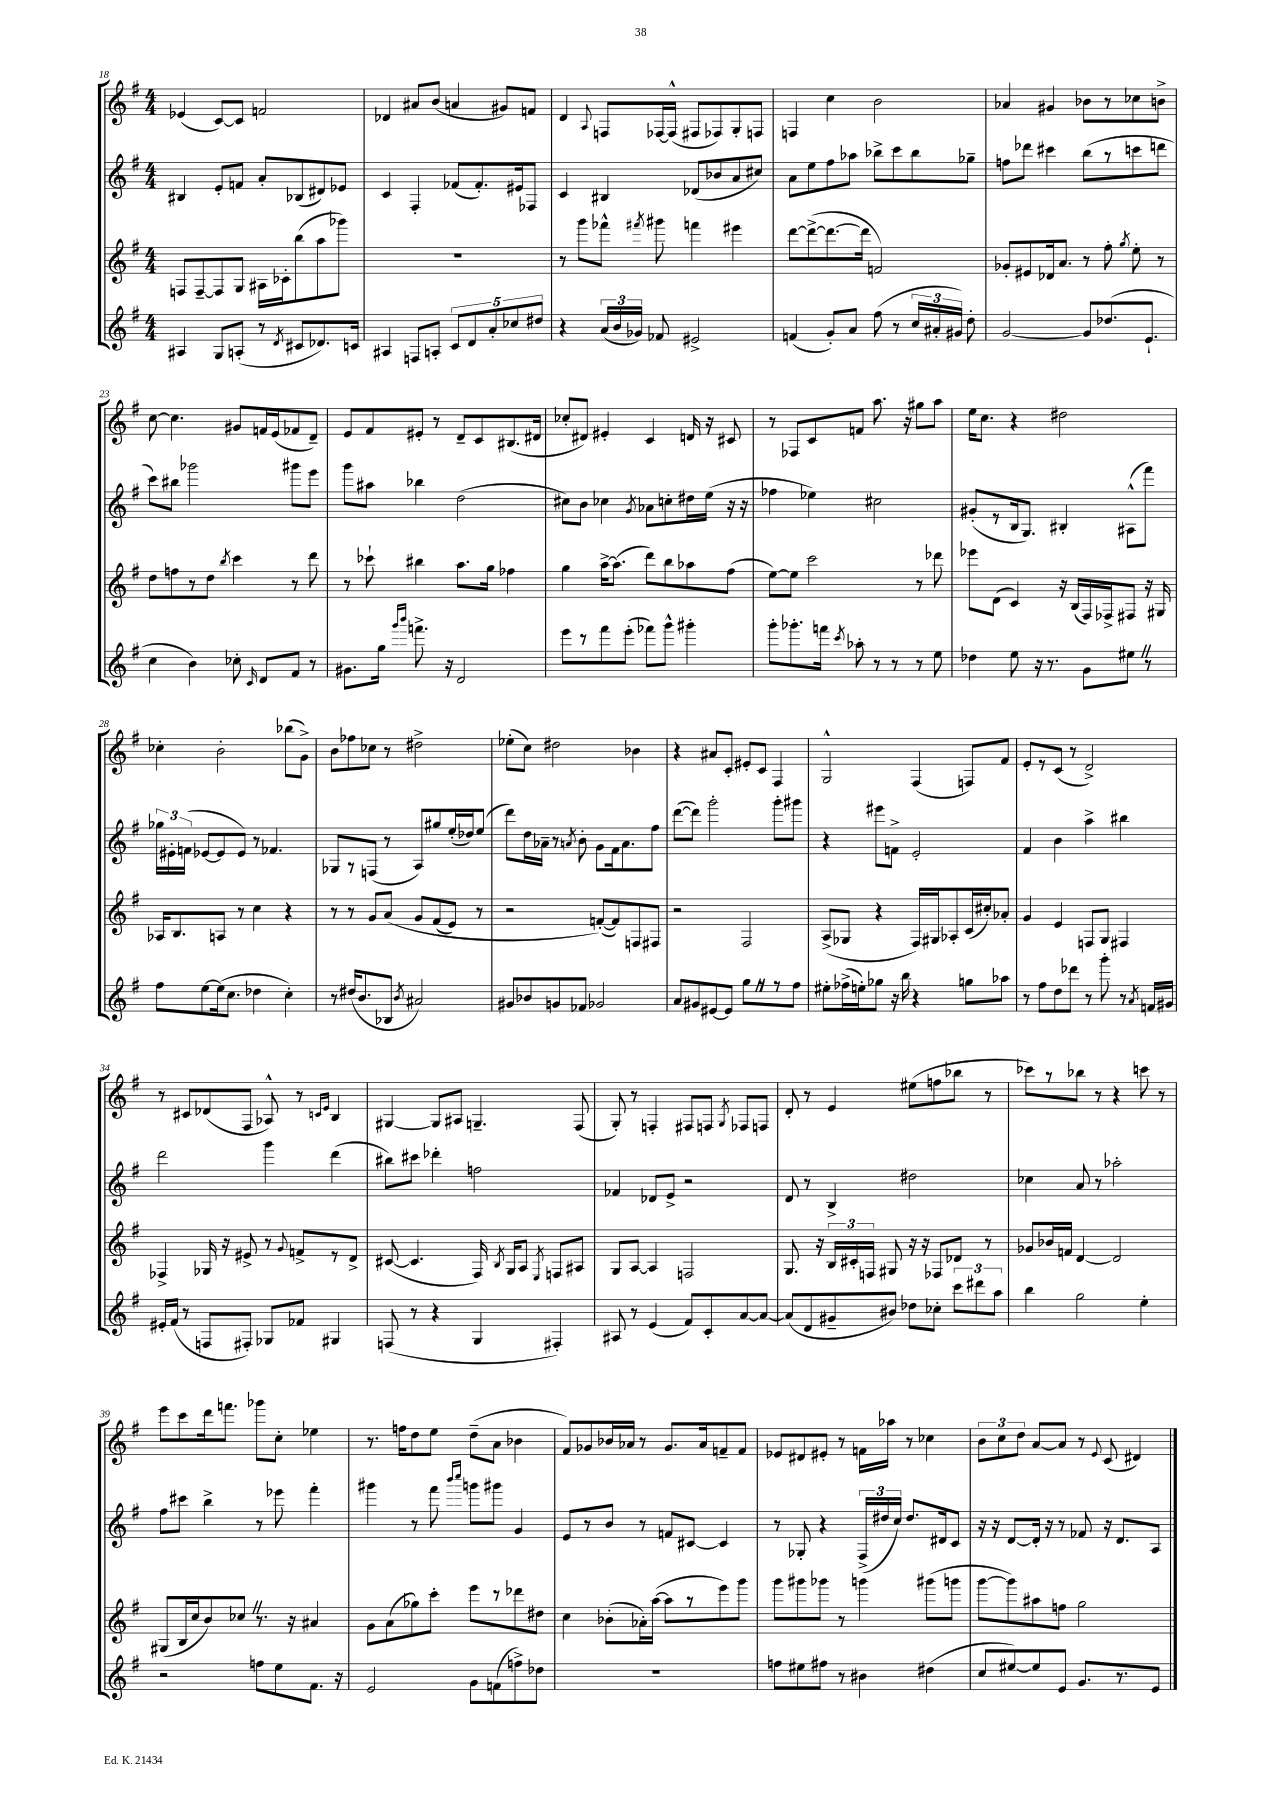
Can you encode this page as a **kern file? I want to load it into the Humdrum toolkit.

**kern	**kern	**kern	**kern
*part4	*part3	*part2	*part1
*staff4	*staff3	*staff2	*staff1
*clefG2	*clefG2	*clefG2	*clefG2
*k[f#]	*k[f#]	*k[f#]	*k[f#]
*M4/4	*M4/4	*M4/4	*M4/4
=18	=18	=18	=18
4A#X/	8Fn/L	4B#X/	(4e-X/
.	[8F~/	.	.
8G/L	8F/]	8e'/L	[8c/L)
(8An'/J	8G/J	8fn/J	8c/J]
8r	16A#X\LL	8a'/L	2fn/
.	16c-X'\J	.	.
8qd/	.	.	.
8c#X/L	(8bb\	(8B-X/	.
8.d-X/)	8aa\	8d#X/)	.
.	8ggg-X\J)	8e-X/J	.
16cn/Jk	.	.	.
=19	=19	=19	=19
4A#X/	1r	4c/	4d-X/
8Fn/L	.	4F#'/	8a#X/L
8An'/J	.	.	(8b/J
10c/L	.	(8f-X/L	4an/
10d/	.	.	.
.	.	8.f-'/)	.
10a'/	.	.	.
.	.	.	8g#X/L)
10cc-X/	.	.	.
.	.	16e#X/k	.
.	.	8F-X/J	8fn/J
10dd#X/J	.	.	.
=20	=20	=20	=20
4r	8r	4c/	4d/
.	8ggg\L	.	.
.	.	.	8qqA/
(24a/LL	8fff-X^^\J	4B#X/	8Fn/L
24b/	.	.	.
24g-X/JJ)	.	.	.
.	8qfff#X/	.	.
8f-X/	8ggg#X\	.	[16F-X/L
.	.	.	(16F-^^/JJ]
2e#X^/	4fffn\	(8d-X/L	8F#X/L
.	.	8b-X/	8F-X/)
.	4eee#X\	8a/	8G'/
.	.	8cc#X/J)	8Fn/J
=21	=21	=21	=21
(4fn/	[8ddd\L	8a\L	4Fn/
.	(8ddd^\_	8ee\	.
8g'/L)	8.ddd\_	8ff#\	4cc\
8a/J	.	8aa-X\J	.
.	16ddd\Jk]	.	.
(8ff#\	2fn/)	8bb-X^\L	2b\
8r	.	8ccc\	.
24cc/LL	.	8bb-\	.
24a#X'/	.	.	.
24g#X/JJ)	.	.	.
8dd'\	.	8gg-X~\J	.
=22	=22	=22	=22
[2g/	8g-X'/L	8ffn\L	4a-X/
.	8e#X/	8ddd-X\J	.
.	16d-X/k	4ccc#X\	4g#X/
.	8.a/J	.	.
8g/L]	8r	(8bb\L	8b-X\L
(8.dd-X/	8ff#'\	8r	8r
.	8qgg/	.	.
.	8ee'\	8cccn\	8cc-X\
8.e`/J	.	.	.
.	8r	8dddn\J	8bn^\J
!!LO:LB:g=z
=23	=23	=23	=23
4cc\	8dd\L	8ccc\L)	[8cc\
.	8ffn\	8bb#X\J	4.cc\]
4b\)	8r	2ggg-X\	.
.	8dd\J	.	.
.	8qbb/	.	.
8cc-X'\	4ccc\	.	8g#X/L
16qqc/	.	.	.
8d/L	.	.	16fn/L
.	.	.	(16e/J
8f#/J	8r	8ggg#X\L	8f-X/
8r	8ddd\	8eee\J	8d~/J)
=24	=24	=24	=24
8.g#X\L	8r	8ggg\L	8e/L
.	8ccc-X`\	8aa#X\J	8f#/
16gg\Jk	.	.	.
16qqggg/LL	.	.	.
16qqbbb/JJ	.	.	.
8.fffn^\	4bb#X\	4bb-X\	8e#X'/J
.	.	.	8r
16r	.	.	.
2d/	8.aa\L	(2dd\	8d~/L
.	.	.	8c/
.	16gg\Jk	.	.
.	4ff-X\	.	(8.B#X/
.	.	.	16d#X/Jk
=25	=25	=25	=25
8eee\L	4gg\	8cc#X\L)	8cc-X'/L
8r	.	8b\J	8d#X/J)
8fff#\	[16aa^\KL	4cc-X\	4e#X'/
.	(8.aa\J]	.	.
(8eee'\J	.	.	.
.	.	8qg/	.
8fff-X\L)	8ddd\L)	8a-X\L	4c/
8ggg^^\J	8bb\	8ccn'\	.
4ggg#X'\	8aa-X\	16dd#X\L	16dn/
.	.	(16ee\JJ	16r
.	(8ff#\J	16r	8c#X/
.	.	16r	.
=26	=26	=26	=26
8ggg'\L	[8ee\L)	4ff-X\	8r
8.ggg-X'\	8ee\J]	.	8F-X/L
.	2ccc\	4ee-X\)	8c/
16fffn\Jk	.	.	.
8qccc/	.	.	.
8aa-X'\	.	.	8fn/J
8r	.	2cc#X\	8.aa\
8r	.	.	.
.	.	.	16r
8r	8r	.	8gg#X\L
8ee\	8ddd-X\	.	8aa\J
=27	=27	=27	=27
4dd-X\	8eee-X\L	(8g#X'/L	16ee\KL
.	.	.	8.cc\J
.	(8d\J	8r	.
8ee\	4c/)	16B/k	4r
.	.	8.G/J)	.
16r	.	.	.
8.r	.	.	.
.	16r	4B#X'/	2dd#X\
.	(16B/LL	.	.
8g\L	16F#/)	.	.
.	16F-X^/J	.	.
8ee#XZ\J	8F#X/J	(8A#X^^\L	.
8r	16r	8fff#\J)	.
.	16G#X/	.	.
!!LO:LB:g=z
=28	=28	=28	=28
8ff#\L	16A-X/KL	24gg-X\LL	4cc-X'\
.	.	24e#X'\	.
.	8.B/	.	.
.	.	(24fn\JJ	.
[8ee\	.	[8e-X/L	.
(16ee\k]	8An/J	8e-/]	2b'\
8.cc\J	.	.	.
.	8r	8e-/J)	.
4dd-X\	4cc\	8r	.
.	.	4.f-X/	.
4cc'\)	4r	.	(8bb-X\L
.	.	.	8g^\J)
=29	=29	=29	=29
8r	8r	8G-X/L	8b\L
(16dd#X/KL	8r	8r	8ff-X\
8.b/	.	.	.
.	8g/L	(8Fn/J	8cc-X\J
8B-X/J	(8a/J	8r	8r
8qb/	.	.	.
2a#X/)	8g/L	8A/L)	2dd#X^\
.	(8f#/	8gg#X/	.
.	8e/J)	(16ee'/L	.
.	.	16dd-X/J)	.
.	8r	(8ee/J	.
=30	=30	=30	=30
8g#X/L	2r	8ddd\L)	(8ee-X'\L
8b-X/	.	16dd\L	8cc\J)
.	.	16a-X~\JJ	.
8gn/	.	8r	2dd#X\
.	.	8qan/	.
8f-X/J	.	8b'\	.
2g-X/	([8fn'/L)	8g\L	.
.	8f/])	16f#\k	.
.	.	8.a\	.
.	8Fn/	.	4b-X\
.	8F#X/J	8ff#\J	.
=31	=31	=31	=31
8a/L	2r	([8ddd\L	4r
8g#X/	.	8ddd\J])	.
[8e#X/	.	2ggg'\	8a#X/L
8e#/J]	.	.	8c'/J
8ggZ\L	2F#/	.	8e#X'/L
8r	.	.	8c/J
8r	.	8ggg'\L	4F#/
8ff#\J	.	8ggg#X\J	.
=32	=32	=32	=32
8ee#X'\L	(8A^/L	4r	2G^^/
(16ff-X^\L	8G-X/J	.	.
16een'\J)	.	.	.
8gg-X\J	4r	8eee#X\L	.
16r	.	8fn^\J	.
16bb\	.	.	.
4r	16F#/LL)	2e'/	(4F#/
.	16G#X/J	.	.
.	8A-X'/	.	.
8ggn\L	(16c/L	.	8Fn/L)
.	16cc#X'/J)	.	.
8aa-X\J	8a-X'/J	.	8f#/J
=33	=33	=33	=33
8r	4g/	4f#/	8e'/L
8ff#\L	.	.	8r
8dd\	4e/	4b\	(8c/J
8ddd-X\J	.	.	8r
8r	8Fn/L	4aa^\	2d^/)
8ggg'\	8G/J	.	.
8r	4F#X/	4bb#X\	.
8qa/	.	.	.
16fn/LL	.	.	.
16g#X/JJ	.	.	.
!!LO:LB:g=z
=34	=34	=34	=34
16e#X'/LL	4F-X^/	2ddd\	8r
(16f#/JJ	.	.	.
8r	.	.	8c#X/L
8Fn/L	16G-X/	.	(8d-X/
.	16r	.	.
8F#X'/J)	8e#X^/	.	8F#/J
8G-X/L	8r	4ggg\	8A-X^^/)
.	8qqg/	.	.
8f-X/J	8fn^/L	.	8r
.	.	.	16qqcn/LL
.	.	.	16qqe/JJ
4G#X/	8r	(4ddd\	4B/
.	8d^/J	.	.
=35	=35	=35	=35
(8Fn/	([8c#X/	8bb#X\L)	[4G#X/
8r	4.c#/]	8ccc#X\J	.
4r	.	4ddd-X'\	8G#/L]
.	.	.	8A#X/J
4G/	16F#/)	2ffn\	4.Gn~/
.	8qB/	.	.
.	16G/KL	.	.
.	8A/J	.	.
.	8qE/	.	.
4F#X'/)	8Fn/L	.	.
.	8A#X/J	.	(8F#/
=36	=36	=36	=36
8A#X/	8G/L	4f-X/	8G'/)
8r	[8A/J	.	8r
(4e/	4A/]	8d-X/L	4Fn'/
.	.	8e^/J	.
8f#/L)	2Fn/	2r	8F#X/L
8c'/	.	.	8Fn/J
.	.	.	8qG/
[8a/	.	.	8F-X/L
8a/J_	.	.	8Fn/J
=37	=37	=37	=37
(8a/L]	8.G/	8d/	8d'/
8d/	.	8r	8r
.	16r	.	.
8g#X~/	24B/LL	4B^/	4e/
.	24c#X'/	.	.
.	24Fn/JJ	.	.
8b#X/J)	8G#X/	.	.
8dd-X\L	16r	2dd#X\	(8ee#X\L
.	16r	.	.
8cc-X'\J	8F-X/L	.	8ffn\
12ccc\L	8d-X/J	.	8bb-X\J
12ddd#X\	.	.	.
.	8r	.	8r
12aa\J	.	.	.
=38	=38	=38	=38
4bb\	8g-X/L	4cc-X\	8ccc-X\L)
.	16b-X/L	.	8r
.	16fn/JJ	.	.
2gg\	[4d/	8a/	8bb-X\J
.	.	8r	8r
.	2d/]	2aa-X'\	4r
4ee'\	.	.	8cccn\
.	.	.	8r
!!LO:LB:g=z
=39	=39	=39	=39
2r	(8G#X/L	8ff#\L	8eee\L
.	16B/L	8ccc#X\J	8ccc\
.	16cc/J	.	.
.	8b/)	4bb^\	16ddd\k
.	.	.	8.fffn\J
.	8cc-XZ/J	.	.
8ffn\L	8.r	8r	8ggg-X\L
8ee\	.	8eee-X\	8cc'\J
.	16r	.	.
8.f#\J	4a#X/	4fff#'\	4ee-X\
16r	.	.	.
=40	=40	=40	=40
2e/	8g\L	4ggg#X\	8.r
.	(8a\	.	.
.	.	.	16ffn\KL
.	8gg-X\)	8r	8dd\
.	8ccc'\J	8fff#\	8ee\J
.	.	16qqbbb/LL	.
.	.	16qqcccc/JJ	.
8g\L	8eee\L	8gggn\L	(8dd~\L
(8fn\	8r	8ggg#X\J	8a\J
8ffn^\)	8ddd-X\	4g/	4b-X\
8dd-X\J	8dd#X\J	.	.
=41	=41	=41	=41
1r	4cc\	8e/L	8f#/L)
.	.	8r	8g-X/
.	(8b-X'\L	8b/J	16b-X/L
.	.	.	16a-X/JJ
.	16a-X'\L)	8r	8r
.	([16aa\JJ	.	.
.	8aa\L]	8fn/L	8.g-/L
.	8r	[8c#X/J	.
.	.	.	16a-/k
.	8eee\)	4c#/]	8fn~/
.	8ggg\J	.	8f/J
=42	=42	=42	=42
8ffn\L	8ggg\L	8r	8e-X/L
8ee#X\	8ggg#X\	8G-X'/	8d#X/
8ff#X\J	8ggg-X\J	4r	8e#X'/J
8r	8r	.	8r
4b#X\	4gggn\	(24F#^/LL	16fn\LL
.	.	24dd#X/	.
.	.	.	16aa-X\JJ
.	.	24cc/JJ)	.
.	.	8.dd#/L	8r
(4dd#X\	(8ggg#X\L	.	4cc-X\
.	.	16d#X/k	.
.	8gggn\J	8c/J	.
=43	=43	=43	=43
8cc/L	[8ggg\L	16r	12b\L
.	.	16r	.
.	.	.	12cc\
[8ee#X/)	8ggg\])	[8d/L	.
.	.	.	12dd\J
8ee#/]	8aa#X\	16d'/Jk]	[8a/L
.	.	16r	.
8e/J	8ffn\J	8r	8a/J]
8.g/L	2gg\	8f-X/	8r
.	.	.	8qqe/
.	.	16r	(8c/
8.r	.	8.d/L	.
.	.	.	4d#X/)
8e/J	.	8A/J	.
==	==	==	==
*-	*-	*-	*-
